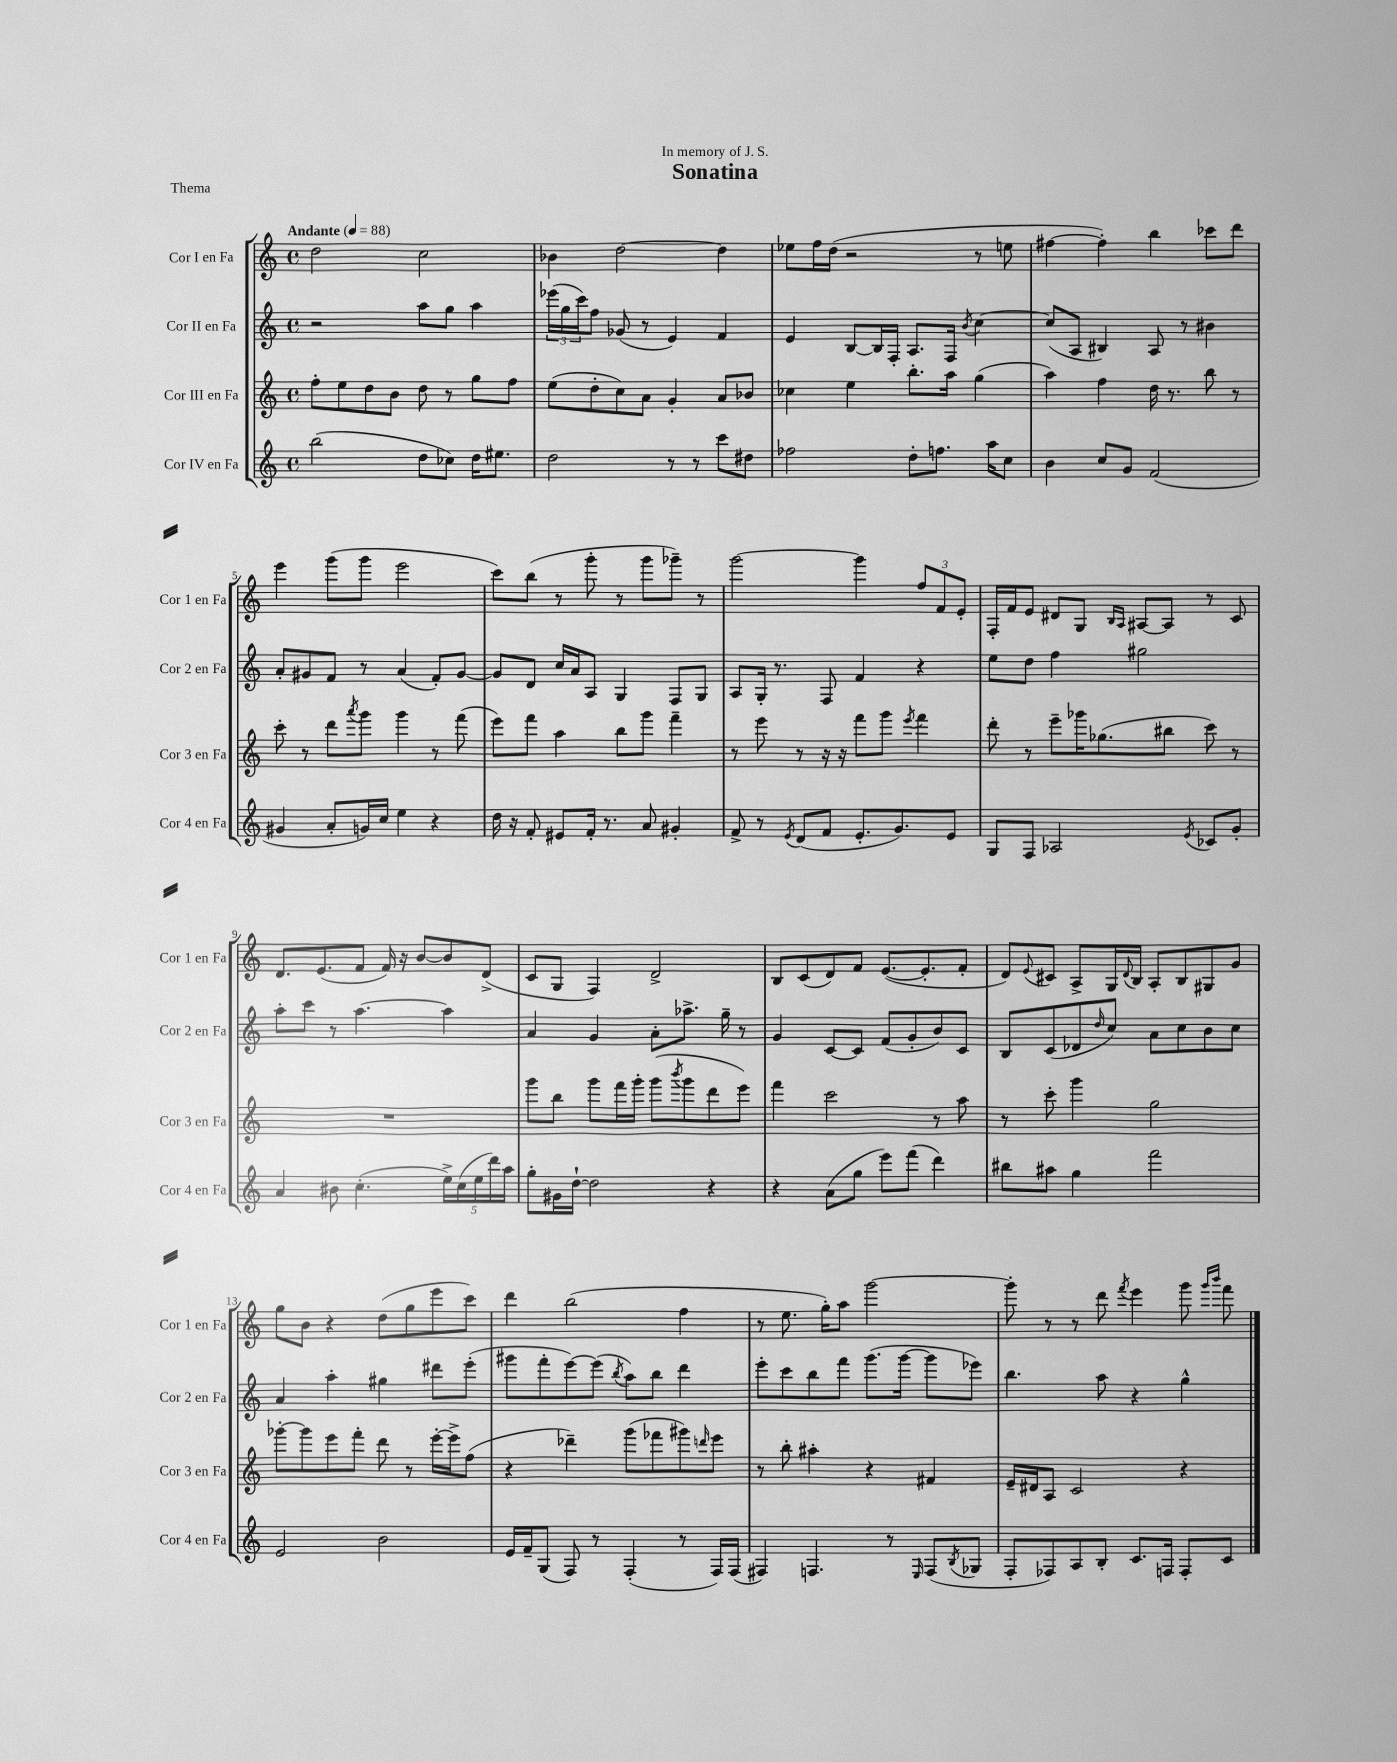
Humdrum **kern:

**kern	**kern	**kern	**kern
*part4	*part3	*part2	*part1
*staff4	*staff3	*staff2	*staff1
*I"Cor IV en Fa	*I"Cor III en Fa	*I"Cor II en Fa	*I"Cor I en Fa
*I'Cor 4 en Fa	*I'Cor 3 en Fa	*I'Cor 2 en Fa	*I'Cor 1 en Fa
*clefG2	*clefG2	*clefG2	*clefG2
*k[]	*k[]	*k[]	*k[]
*M4/4	*M4/4	*M4/4	*M4/4
*met(c)	*met(c)	*met(c)	*met(c)
*MM88	*MM88	*MM88	*MM88
=1	=1	=1	=1
!	!	!	!LO:TX:a:B:t=Andante
(2bb\	8ff'\L	2r	2dd\
.	8ee\	.	.
.	8dd\	.	.
.	8b\J	.	.
8dd\L	8dd\	8aa\L	2cc\
8cc-X\J)	8r	8gg\J	.
16dd\KL	8gg\L	4aa\	.
8.ee#X\J	.	.	.
.	8ff\J	.	.
=2	=2	=2	=2
2dd\	(8ee\L	(24eee-X\LL	4b-X\
.	.	24gg\	.
.	.	24ccc\J)	.
.	8dd'\	8ff\J	.
.	8cc\)	(8g-X/	[2dd\
.	8a\J	8r	.
8r	4g'/	4e/)	.
8r	.	.	.
8ccc\L	8a/L	4f/	4dd\]
8dd#X\J	8b-X/J	.	.
=3	=3	=3	=3
2ff-X\	4cc-X\	4e/	8ee-X\L
.	.	.	16ff\L
.	.	.	(16dd\JJ
.	4ee\	[8B/L	2r
.	.	16B/L]	.
.	.	16F'/JJ	.
8dd'\L	8.bb'\L	8.A/L	.
8.ffn\J	.	.	.
.	16aa\Jk	16F/Jk	.
.	.	8qb/	.
.	(4gg\	[4cc\	8r
16aa\KL	.	.	.
8cc\J	.	.	8een\
=4	=4	=4	=4
4b\	4aa\)	(8cc/L]	[4ff#X\
.	.	8A/J	.
8cc/L	4ff\	4B#X/)	4ff#'\])
8g/J	.	.	.
(2f/	16dd\	8A/	4bb\
.	8.r	.	.
.	.	8r	.
.	8bb\	4b#X\	8ccc-X\L
.	8r	.	8ddd\J
!!LO:LB:g=z
=5	=5	=5	=5
4g#X/	8ccc'\	8a'/L	4eee\
.	8r	8g#X/	.
8a'/L	8ddd\L	8f/J	(8ggg\L
.	8qaaa/	.	.
16gn/L)	8ggg\J	8r	8ggg\J
16cc/JJ	.	.	.
4ee\	4ggg\	(4a/	2eee\
4r	8r	8f'/L)	.
.	(8fff\	[8g#/J	.
=6	=6	=6	=6
16dd\	8eee\L)	8g#/L]	8ccc\L)
16r	.	.	.
8f'/	8fff\J	8d/J	(8bb\J
8e#X/L	4aa\	16cc/LL	8r
.	.	16a/J	.
16f'/Jk	.	8A/J	8ggg'\
8.r	.	.	.
.	8bb\L	4G/	8r
8a/	8ggg\J	.	8ggg\L
4g#X'/	4fff~\	8F/L	8ggg-X~\J)
.	.	8G/J	8r
=7	=7	=7	=7
8f^/	8r	8A/L	[2ggg\
8r	8eee\	16G'/Jk	.
.	.	8.r	.
8qe/	.	.	.
(8d/L	8r	.	.
8f/J	16r	8F/	.
.	16r	.	.
8.e'/L	8fff\L	4f/	4ggg\]
.	8ggg\J	.	.
8.g/)	.	.	.
.	8qeee/	.	.
.	4fff\	4r	12ff/L
.	.	.	12f/
8e/J	.	.	.
.	.	.	12e'/J
=8	=8	=8	=8
8G/L	8ddd'\	8ee\L	16F'/LL
.	.	.	16f/J
8F/J	8r	8dd\J	8e/J
2A-X/	8eee~\L	4ff\	8d#X/L
.	16ggg-X\K	.	8G/J
.	(8.gg-X\	.	.
.	.	.	16qqB/LL
.	.	.	16qqA/JJ
.	.	2gg#X\	[8A#X/L
.	8bb#X\J	.	8A#/J]
8qe/	.	.	.
8c-X/L	8ccc\)	.	8r
8g'/J	8r	.	8c/
!!LO:LB:g=z
=9	=9	=9	=9
4a/	1r	8aa'\L	8.d/L
.	.	8ccc\J	.
.	.	.	(8.e/
8b#X\	.	8r	.
(4.cc'\	.	[4.aa\	8f/J
.	.	.	16f/)
.	.	.	16r
.	.	.	[8b/L
20ee^\LL)	.	4aa\]	8b/]
(20cc\	.	.	.
20ee\	.	.	.
.	.	.	(8d^/J
20ddd\)	.	.	.
20aa\JJ	.	.	.
=10	=10	=10	=10
8gg'\L	8ggg\L	4a/	8c/L
16g#X\L	8bb\J	.	8G/J
[16dd`\JJ	.	.	.
2dd\]	8ggg\L	4g/	4F/)
.	16fff\L	.	.
.	16ggg'\JJ	.	.
.	(8ggg\L	8a'\L	2d^/
.	8qbbb/	.	.
.	8ggg\	8.aa-X^\J	.
4r	8ddd\	.	.
.	.	16gg~\	.
.	8eee\J)	8r	.
=11	=11	=11	=11
4r	4fff\	4g/	8B/L
.	.	.	(8c/
(8a\L	2ccc\	[8c/L	8d/)
8gg\J	.	8c/J]	8f/J
8eee\L)	.	(8f/L	([8.e/L
(8fff\J	.	8g'/	.
.	.	.	8.e'/]
4ddd\)	8r	8b/)	.
.	8aa\	8c/J	8f'/J
=12	=12	=12	=12
8bb#X\L	8r	8B/L	8d/L)
.	.	.	8qqe/
8aa#X\J	8ccc'\	(8c/	8c#X/J
4gg\	4ggg\	8d-X/	8A^/L
.	.	16qqdd/	.
.	.	8cc/J)	16G/L
.	.	.	8qqd/
.	.	.	16B/JJ
2fff\	2gg\	8a\L	8A'/L
.	.	8cc\	8B/
.	.	8b\	8G#X/
.	.	8cc\J	8g/J
!!LO:LB:g=z
=13	=13	=13	=13
2e/	[8ggg-X'\L	4a/	8gg\L
.	8ggg-\]	.	8b\J
.	8eee\	4aa'\	4r
.	8fff'\J	.	.
2b\	8ddd\	4gg#X\	(8dd\L
.	8r	.	8gg\
.	[16eee'\LL	8ddd#X\L	8eee\
.	16eee^\J]	.	.
.	(8ff\J	(8eee'\J	8ccc\J)
=14	=14	=14	=14
16e/LL	4r	8ggg#X\L	4ddd\
16f~/J	.	.	.
(8G/J	.	8fff'\	.
8F/)	4ddd-X~\)	[8eee\)	(2bb\
8r	.	(8eee\J]	.
.	.	8qbb/	.
(4F'/	(8ggg\L	8aa\L)	.
.	8fff-X\	8bb\J	.
8r	8ggg#X\)	4ddd\	4ff\
.	16qqdddn/	.	.
16F/LL)	8eee\J	.	.
(16F/JJ	.	.	.
=15	=15	=15	=15
4F#X/)	8r	8eee'\L	8r
.	8bb'\	8ccc\	8.ee\
4.Fn/	4aa#X'\	8bb\	.
.	.	.	16gg'\KL)
.	.	8fff\J	8aa\J
.	4r	(8.ggg\L	[2ggg\
8r	.	.	.
.	.	[16ggg\Jk	.
16qqE/	.	.	.
(8F/L	4f#X/	8ggg\L]	.
8qB/	.	.	.
8G-X/J	.	8eee-X\J)	.
=16	=16	=16	=16
8F'/L	16e~/LL	4.bb\	8ggg'\]
.	16d#X/J	.	.
8F-X/)	8A/J	.	8r
8A/	2c/	.	8r
8B'/J	.	8aa\	8ddd\
.	.	.	8qfff/
8.c/L	.	4r	4eee\
16Fn/Jk	.	.	.
8F'/L	4r	4gg^^\	8ggg\
.	.	.	16qqggg/LL
.	.	.	16qqbbb/JJ
8c/J	.	.	8fff\
==	==	==	==
*-	*-	*-	*-
